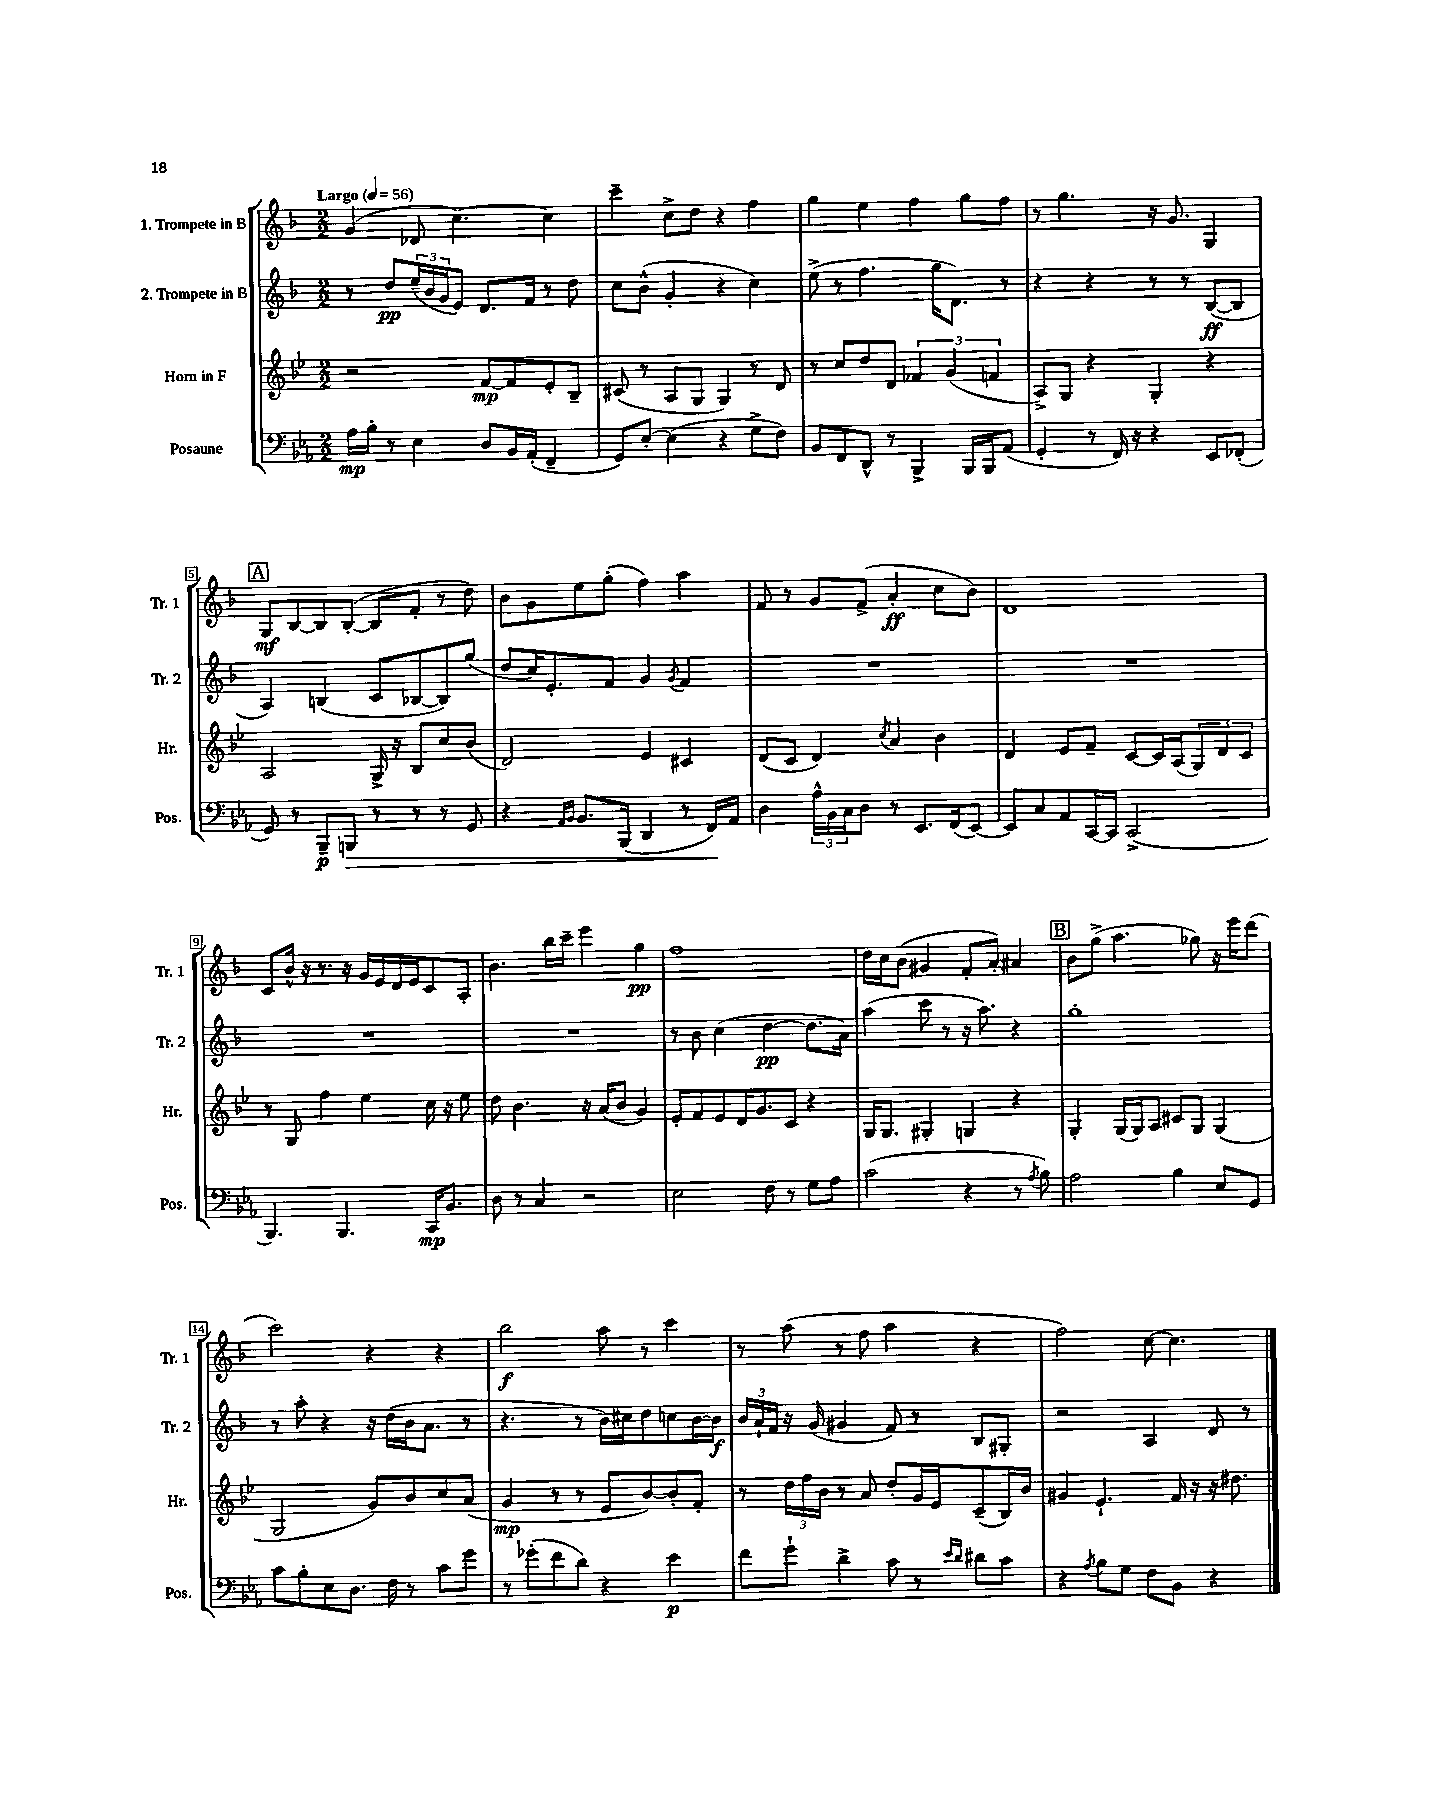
<<
\new StaffGroup <<
\new Staff = "s0" \with { instrumentName = "1. Trompete in B" shortInstrumentName = "Tr. 1" } {
    \clef treble \key f \major \numericTimeSignature \time 2/2 \tempo "Largo" 4 = 56
    g'4( des'8 c''4.~) c''4 |
    c'''4-- c''8-> d''8 r4 f''4 |
    g''4 e''4 f''4 g''8 f''8 |
    r8 g''4. r16 g'8. g4 |
    \mark \markup { \box "A" } g8\mf bes8~ bes8 bes8~-.( bes8 f'8-. r8 d''8) |
    bes'8 g'8 e''8 g''8-.( f''4) a''4 |
    f'8 r8 g'8 f'8->( a'4-.\ff c''8 bes'8) |
    d'1 |
    c'8 bes'16-^ r16 r8. r16 g'16 e'16 d'16 e'16 c'8 a8-. |
    bes'4. bes''16 c'''16-- e'''4 g''4\pp |
    f''1 |
    d''16 c''16 bes'8( gis'4 f'8-. a'8-.) ais'4 |
    \mark \markup { \box "B" } bes'8 g''8->( a''4. ges''8) r16 e'''16 d'''8( |
    c'''2) r4 r4 |
    bes''2\f a''8 r8 c'''4 |
    r8 a''8( r8 f''8 a''4 r4 |
    f''2) c''8~ c''4. \bar "|." |
}
\new Staff = "s1" \with { instrumentName = "2. Trompete in B" shortInstrumentName = "Tr. 2" } {
    \clef treble \key f \major \numericTimeSignature \time 2/2
    r8 d''8\pp \tuplet 3/2 { e''16--( bes'16 g'16 } e'8) d'8. f'16 r8 d''8 |
    c''8 bes'8-^( g'4-. r4 c''4) |
    e''8->( r8 f''4. g''16 d'8.) r8 |
    r4 r4 r8 r8 bes8~\ff( bes8 |
    \mark \markup { \box "A" } a4) b4( c'8 bes8~ bes8) g''8( |
    d''8 c''16) e'8.-. f'8 g'4 \acciaccatura { g'8 } f'4 |
    R1 |
    R1 |
    R1 |
    R1 |
    r8 bes'8 c''4( d''4~\pp d''8. a'16) |
    a''4( c'''8 r8 r16 a''8.) r4 |
    \mark \markup { \box "B" } g''1-. |
    r8 a''8-. r4 r16 d''16( bes'16 a'8. r8 |
    r4. r8 bes'16) cis''16 d''8 c''8 bes'16~ bes'16\f |
    \tuplet 3/2 { bes'16 a'16-! f'16 } r16 g'16( gis'4 f'8) r8 bes8 gis8-. |
    r2 a4 d'8 r8 \bar "|." |
}
\new Staff = "s2" \with { instrumentName = "Horn in F" shortInstrumentName = "Hr." } {
    \clef treble \key bes \major \numericTimeSignature \time 2/2
    r2 f'8~\mp f'8 ees'8-. bes8-- |
    cis'8( r8 a8 g8 g4) r8 d'8 |
    r8 c''8 d''8 d'8 \tuplet 3/2 { fes'4 g'4( f'4 } |
    a8->) g8 r4 g4-. r4 |
    \mark \markup { \box "A" } a2 g16-> r16 bes8 c''8 bes'8( |
    d'2) ees'4 cis'4 |
    d'8( c'8 d'4) \acciaccatura { c''8 } a'4 bes'4 |
    d'4 ees'8 f'8-- c'8~ c'16 a16( \tuplet 3/2 { g8) d'8 c'8 } |
    r8 g8 f''4 ees''4 c''16 r16 ees''8 |
    d''8 bes'4. r16 a'16( bes'8 g'4) |
    ees'8-. f'8 ees'8 d'16 g'8. c'8 r4 |
    g16 g8. gis4-. g4 r4 |
    \mark \markup { \box "B" } g4-. g16( g16) a8 cis'8 g8 g4( |
    g2 g'8) bes'8 c''8 a'8( |
    g'4\mp r8 r8 ees'8 bes'8~) bes'8-. f'8-. |
    r8 \tuplet 3/2 { d''16 f''16 bes'16 } r8 a'8 d''8-. g'16 ees'16 c'8--( bes16) bes'16 |
    gis'4 ees'4.-! f'16 r16 r16 dis''8. \bar "|." |
}
\new Staff = "s3" \with { instrumentName = "Posaune" shortInstrumentName = "Pos." } {
    \clef bass \key ees \major \numericTimeSignature \time 2/2
    aes16\mp bes16-. r8 ees4 d8 bes,16 aes,16-.( f,4-- |
    g,8) ees8~-. ees4( r4 g8-> f8) |
    bes,8 f,8 d,8-^ r8 bes,,4-> bes,,16 bes,,16 aes,8( |
    g,4-. r8 f,16) r16 r4 ees,8 fes,8-.( |
    \mark \markup { \box "A" } g,8) r8 bes,,8--\p b,,8\> r8 r8 r8 g,8 |
    r4 \grace { aes,16 bes,16 } bes,8. bes,,16( d,4 r8 f,16\!) aes,16 |
    d4 \tuplet 3/2 { aes16-^ bes,16 c16 } d8 r8 ees,8. f,16( ees,8~) |
    ees,8 c8 aes,8 c,16~ c,16 c,2->( |
    bes,,4.) bes,,4. c,16\mp bes,8. |
    d8 r8 c4 r2 |
    ees2 f8 r8 g8 aes8 |
    c'2( r4 r8 \acciaccatura { aes8 } bes8) |
    \mark \markup { \box "B" } aes2 bes4 ees8 g,8 |
    c'8 bes8-. ees8 d8. f16 r8 c'8 g'8 |
    r8 ges'8-.( f'8 d'8) r4 ees'4\p |
    f'8 g'8-! d'4-> c'8 r8 \grace { ees'16 d'16 } dis'8 c'8 |
    r4 \acciaccatura { aes8 } bes8 g8 f8 bes,8 r4 \bar "|." |
}
>>
>>
\layout { \context { \Score \override BarNumber.stencil = #(make-stencil-boxer 0.1 0.3 ly:text-interface::print) } }
